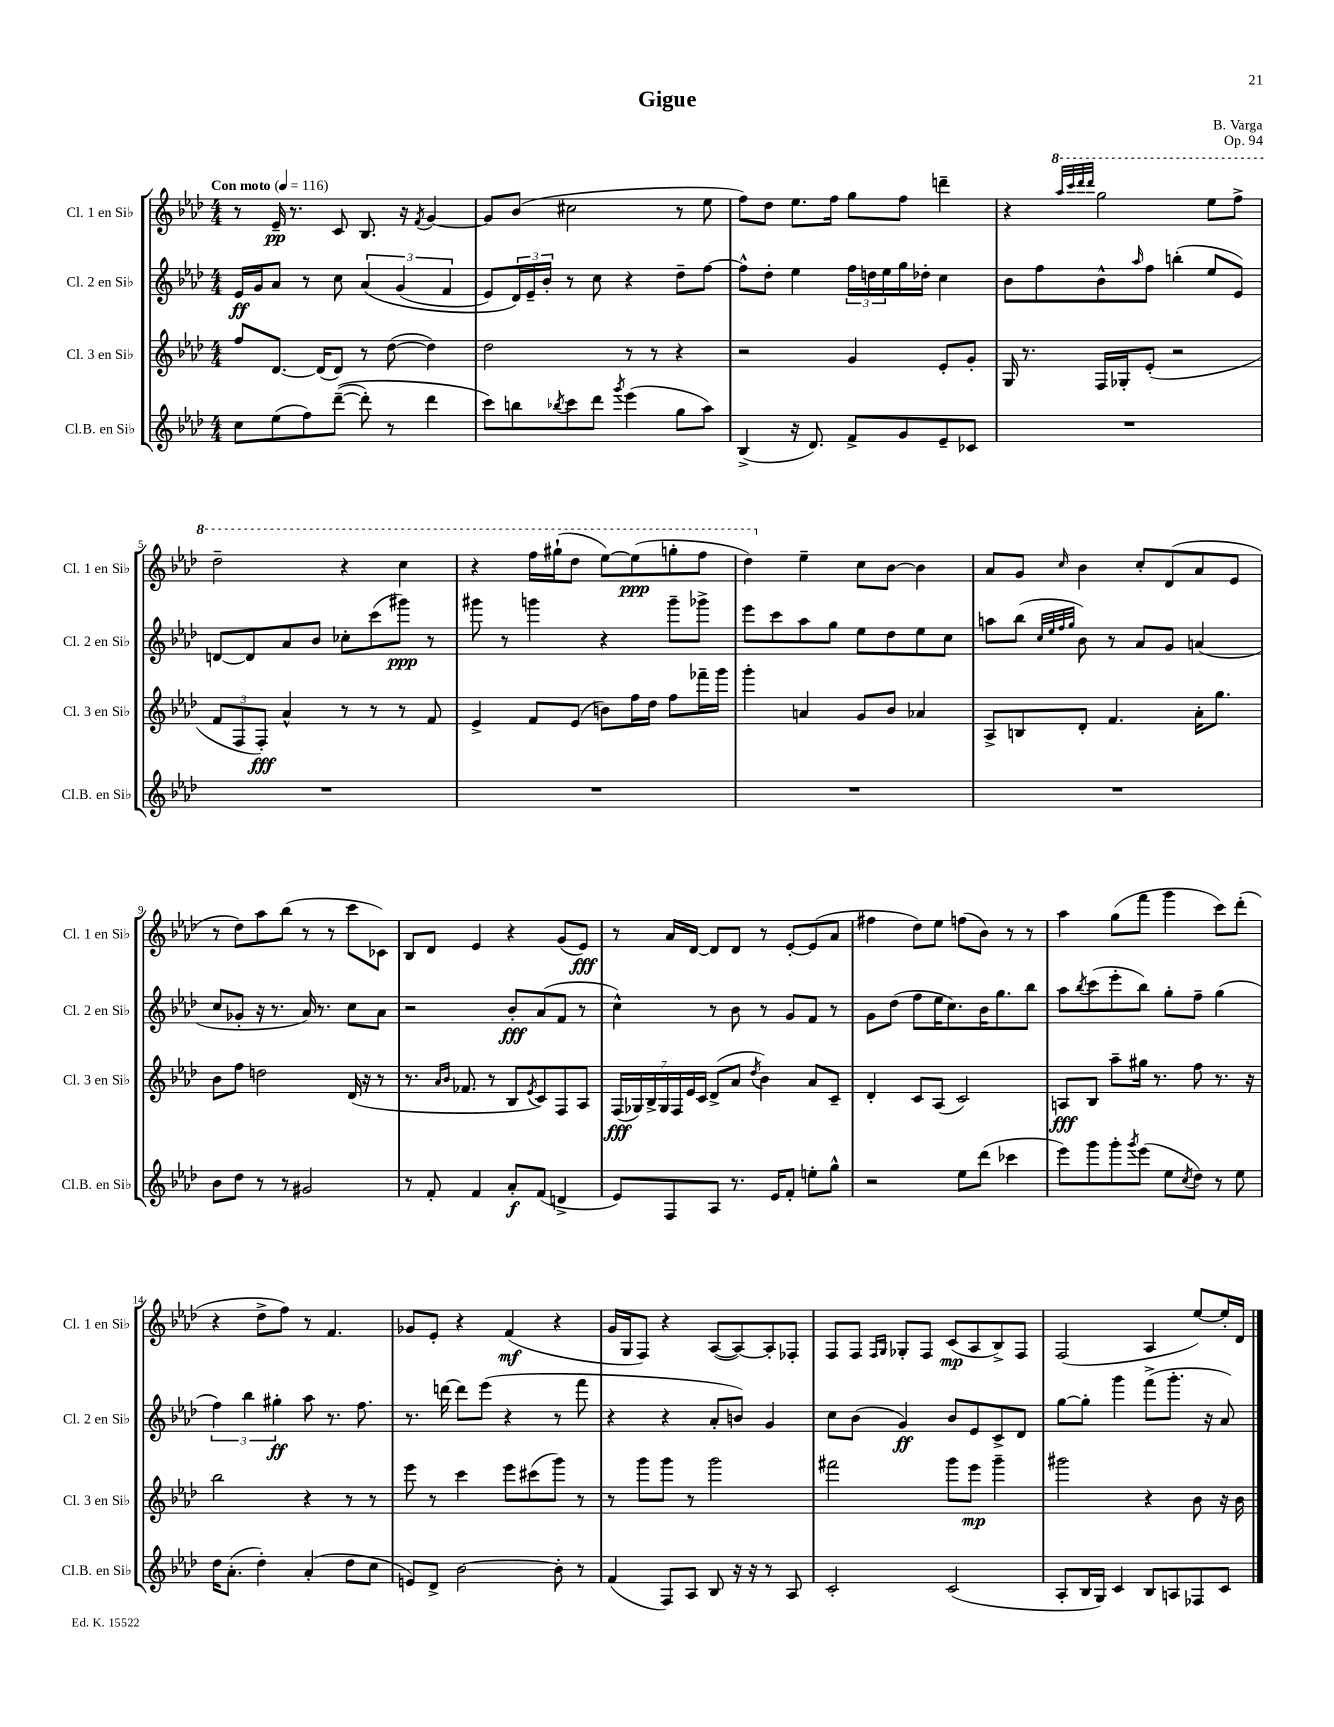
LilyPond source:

\header { title = "Gigue" composer = "B. Varga" opus = "Op. 94" }
<<
\new StaffGroup <<
\new Staff = "s0" \with { instrumentName = "Cl. 1 en Sib" shortInstrumentName = "Cl. 1 en Sib" } {
    \clef treble \key aes \major \numericTimeSignature \time 4/4 \tempo "Con moto" 4 = 116
    r8 ees'16--\pp r8. c'8 bes8. r16 \acciaccatura { f'8 } g'4~ |
    g'8 bes'8( cis''2 r8 ees''8 |
    f''8) des''8 ees''8. f''16 g''8 f''8 d'''4-- |
    r4 \ottava #1 \grace { aes'''32 c''''32 des''''32 des''''32 } g'''2 ees'''8 f'''8-> |
    des'''2-- r4 c'''4 |
    r4 f'''16 gis'''16-!( des'''8 ees'''8~) ees'''8\ppp( g'''8-. f'''8 |
    des'''4) \ottava #0 ees''4-- c''8 bes'8~ bes'4 |
    aes'8 g'8 \grace { c''16 } bes'4 c''8-. des'8( aes'8 ees'8 |
    r8 des''8) aes''8 bes''8( r8 r8 c'''8 ces'8) |
    bes8 des'8 ees'4 r4 g'8( ees'8\fff) |
    r8 aes'16 des'16~ des'8 des'8 r8 ees'8~-. ees'8( aes'8 |
    fis''4 des''8) ees''8 f''8( bes'8) r8 r8 |
    aes''4 g''8( f'''8 g'''4 c'''8) des'''8-.( |
    r4 des''8-> f''8) r8 f'4. |
    ges'8 ees'8-. r4 f'4\mf( r4 |
    g'16 g16 f8) r4 aes8~( aes8~) aes8-. fes8-. |
    f8 f8 \grace { f16 g16 } ges8-. f8 c'8\mp( aes8 bes8->) f8 |
    f2( aes4 ees''8~) ees''16-. des'16 \bar "|." |
}
\new Staff = "s1" \with { instrumentName = "Cl. 2 en Sib" shortInstrumentName = "Cl. 2 en Sib" } {
    \clef treble \key aes \major \numericTimeSignature \time 4/4
    ees'16\ff g'16 aes'8 r8 c''8 \tuplet 3/2 { aes'4\( g'4( f'4 } |
    ees'8) \tuplet 3/2 { des'16\) ees'16-- bes'16-. } r8 c''8 r4 des''8-- f''8~ |
    f''8-^ des''8-. ees''4 \tuplet 3/2 { f''16 d''16 ees''16 } g''16 des''16-. c''4 |
    bes'8 f''8 bes'8-^ \grace { aes''16 } f''8 b''4-.( ees''8 ees'8) |
    d'8~ d'8 aes'8 bes'8 ces''8-. c'''8( gis'''8\ppp) r8 |
    gis'''8 r8 g'''4 r4 g'''8-- ges'''8-> |
    ees'''8 c'''8 aes''8 g''8 ees''8 des''8 ees''8 c''8 |
    a''8 bes''8( \grace { c''32 ees''32 f''32 g''32 } bes'8) r8 aes'8 g'8 a'4( |
    c''8 ges'8-. r16 r8. aes'16) r8. c''8 aes'8 |
    r2 bes'8-.\fff aes'8( f'8 r8 |
    c''4-^) r8 bes'8 r8 g'8 f'8 r8 |
    g'8 des''8( f''8 ees''16 c''8.) bes'16 g''8. bes''8 |
    aes''8 \acciaccatura { bes''8 } c'''8( ees'''8-. bes''8) g''8-. f''8-- g''4( |
    \tuplet 3/2 { f''4) bes''4 gis''4-.\ff } aes''8 r8. f''8. |
    r8. d'''16~ d'''8 ees'''8( r4 r8 f'''8 |
    r4 r4 aes'8-. b'8) g'4 |
    c''8 bes'8( g'4\ff) bes'8 ees'8 c'8-> des'8 |
    g''8~ g''8-. g'''4 f'''8->( g'''8.-. r16 aes'8) \bar "|." |
}
\new Staff = "s2" \with { instrumentName = "Cl. 3 en Sib" shortInstrumentName = "Cl. 3 en Sib" } {
    \clef treble \key aes \major \numericTimeSignature \time 4/4
    f''8 des'8.~ des'16( des'8) r8 des''8~( des''4) |
    des''2 r8 r8 r4 |
    r2 g'4 ees'8-. g'8-. |
    g16 r8. f16 ges16-. ees'8-.( r2 |
    \tuplet 3/2 { f'8 f8 f8-.\fff) } aes'4-^ r8 r8 r8 f'8 |
    ees'4-> f'8 ees'8( b'8) f''16 des''16 f''8 fes'''16-- g'''16 |
    g'''4-. a'4 g'8 bes'8 aes'4 |
    aes8-> b8 des'8-. f'4. aes'16-. g''8. |
    bes'8 f''8 d''2 des'16( r16 r8 |
    r8. \grace { aes'16 bes'16 } fes'8. r8 bes8 \acciaccatura { ees'8 } c'8) f8 aes8 |
    \tuplet 7/4 { f16\fff( ges16) bes16-> ges16 f16 ees'16 c'16 } des'8->( aes'8 \acciaccatura { des''8 } bes'4) aes'8 c'8-- |
    des'4-. c'8 aes8( c'2) |
    a8\fff bes8 aes''8-- gis''16 r8. f''8 r8. r16 |
    bes''2 r4 r8 r8 |
    ees'''8 r8 c'''4 ees'''8 cis'''8( g'''8) r8 |
    r8 g'''8 g'''8 r8 g'''2 |
    fis'''2 g'''8 ees'''8\mp g'''4-- |
    gis'''2 r4 bes'8 r16 bes'16 \bar "|." |
}
\new Staff = "s3" \with { instrumentName = "Cl.B. en Sib" shortInstrumentName = "Cl.B. en Sib" } {
    \clef treble \key aes \major \numericTimeSignature \time 4/4
    c''8 ees''8( f''8) des'''8~--(\( des'''8-.) r8 des'''4 |
    c'''8\) b''8 \acciaccatura { bes''8 } c'''8 des'''8 \acciaccatura { g'''8 } ees'''4( g''8 aes''8) |
    bes4->( r16 des'8.) f'8-> g'8 ees'8-- ces'8 |
    R1 |
    R1 |
    R1 |
    R1 |
    R1 |
    bes'8 des''8 r8 r8 gis'2 |
    r8 f'8-. f'4 aes'8-.\f f'8( d'4-> |
    ees'8) f8 aes8 r8. ees'16 f'8-. e''8-. g''8-^ |
    r2 ees''8 des'''8( ces'''4 |
    ees'''8) g'''8 g'''8-. \acciaccatura { g'''8 } ees'''8( ees''8 \acciaccatura { c''8 } des''8) r8 ees''8 |
    des''16 aes'8.-.( des''4-.) aes'4-.( des''8 c''8 |
    e'8) des'8-> bes'2~ bes'8-. r8 |
    f'4( f8) aes8 bes8 r16 r16 r8 aes8 |
    c'2-. c'2( |
    aes8-. bes16 g16) c'4 bes8 a8 fes8 c'8 \bar "|." |
}
>>
>>
